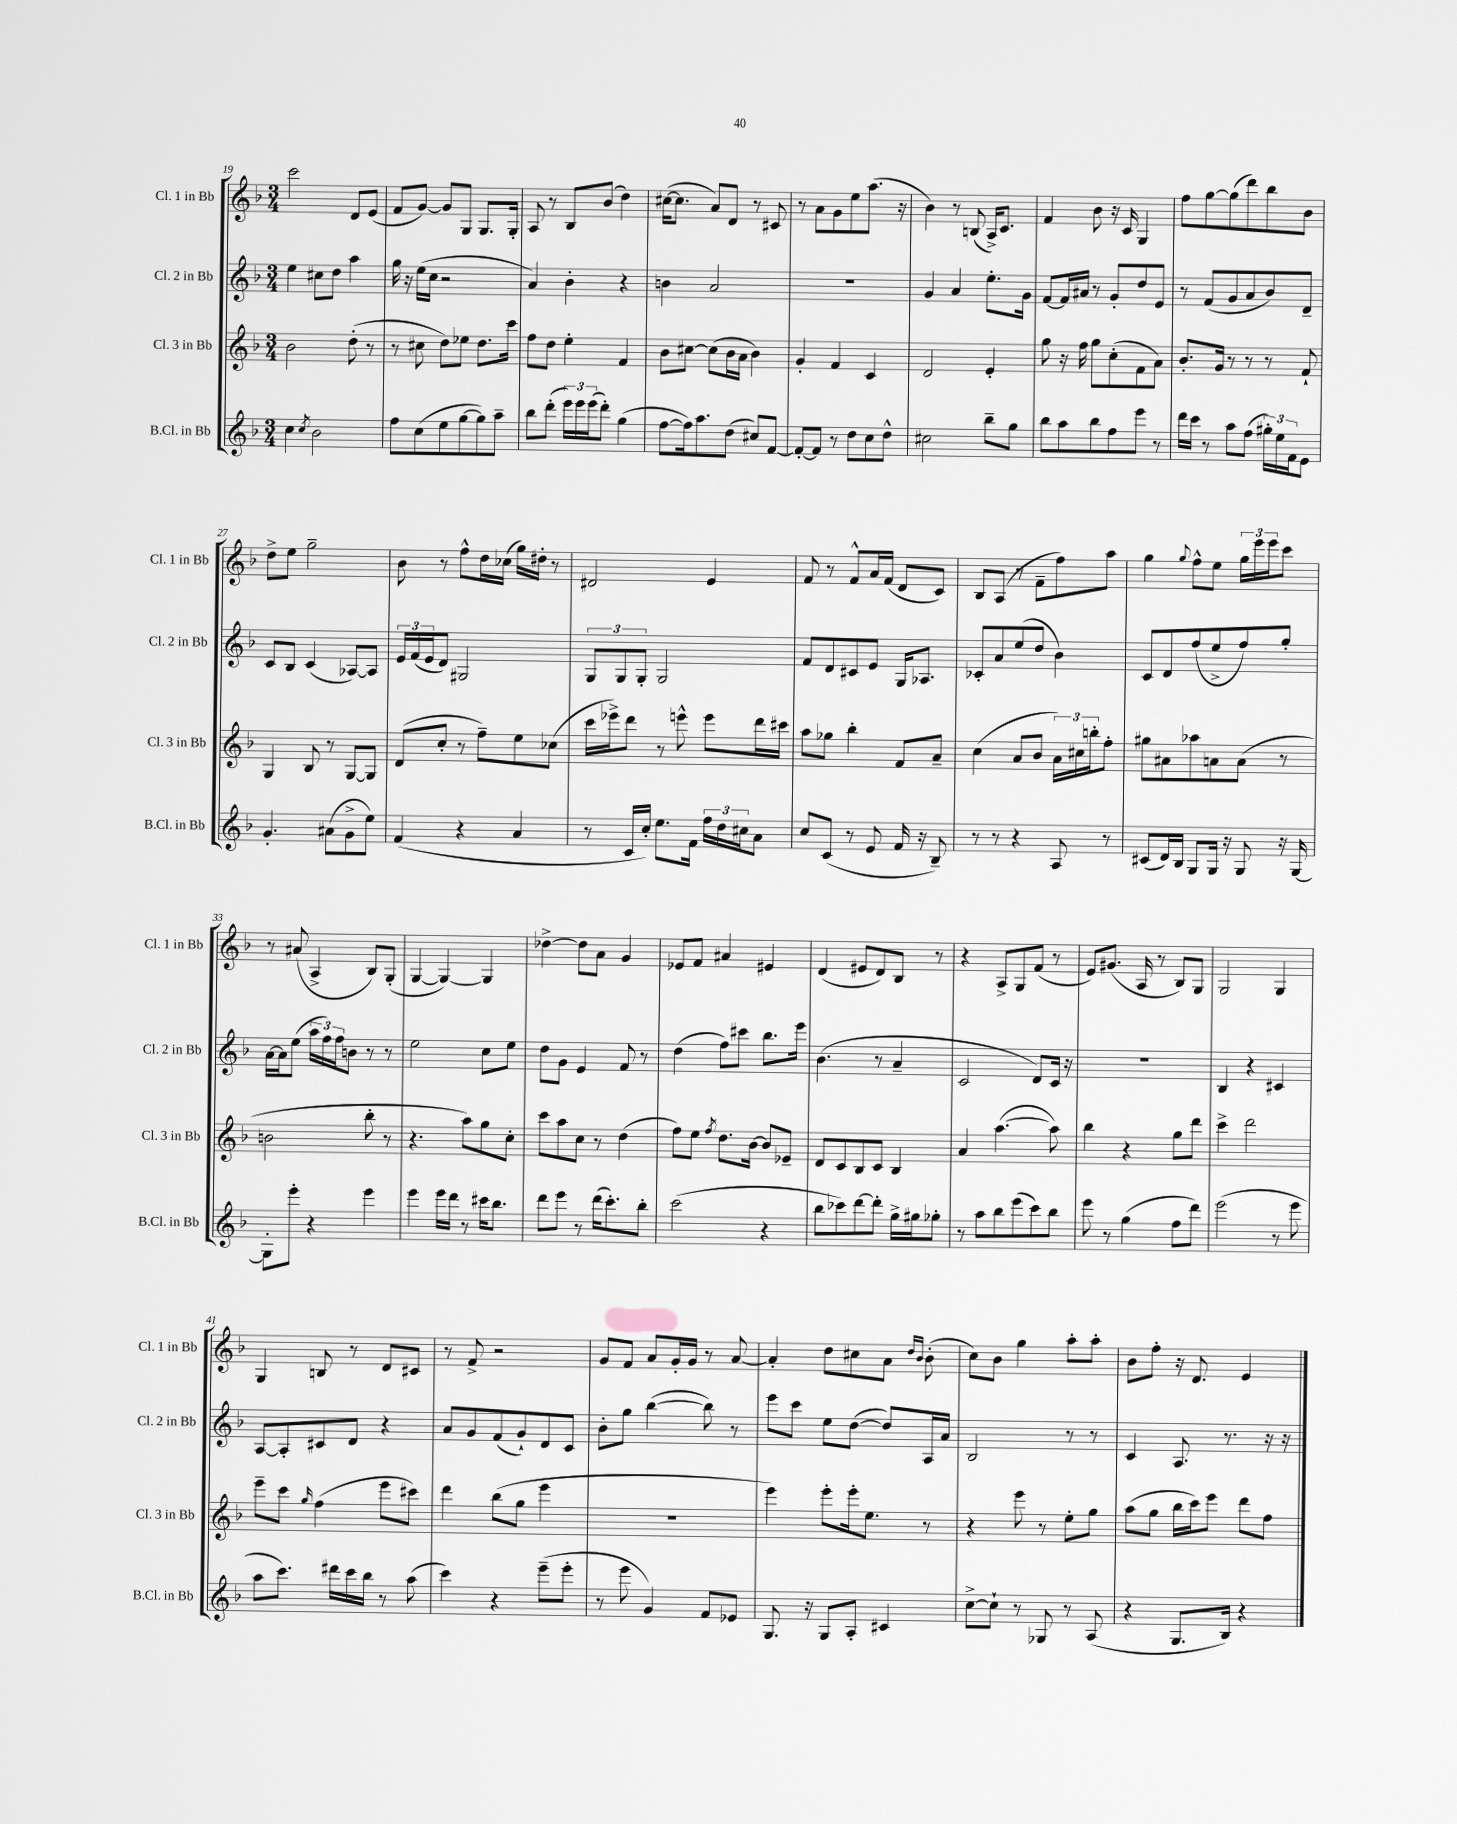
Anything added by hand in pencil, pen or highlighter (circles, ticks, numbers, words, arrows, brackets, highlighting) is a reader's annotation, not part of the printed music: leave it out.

**kern	**kern	**kern	**kern
*staff4	*staff3	*staff2	*staff1
*clefG2	*clefG2	*clefG2	*clefG2
*k[b-]	*k[b-]	*k[b-]	*k[b-]
*M3/4	*M3/4	*M3/4	*M3/4
4cc	2b-	4ee	2ccc
8qcc	.	.	.
2b-	.	8cc#	.
.	.	8dd	.
.	(8dd'	4aa	8d
.	8r	.	(8e
=	=	=	=
8ff	8r	16gg	8f
.	.	16r	.
(8cc	8cc#	(16ee	[8g)
.	.	16cc	.
8ee	8dd)	2r	8g]
[8gg	8ee-	.	8G
8gg])	8.dd	.	8.G
8aa~	.	.	.
.	16ccc	.	16G'
=	=	=	=
8bb-	8ff	4a)	8A
(8ddd'	8dd	.	8r
24eee)	4ee'	4b-'	8B-
24eee	.	.	.
(24eee	.	.	.
8ddd')	.	.	(8b-
(4gg	4f	4r	4dd)
=	=	=	=
[8ff	8b-	4b	([16cc#
.	.	.	8.cc#]
16ff])	[8cc#	.	.
8.aa	.	.	.
.	(8cc#]	2a	8a)
(8dd	16b-	.	8d
.	16a	.	.
8cc#)	4b-)	.	8r
[8f	.	.	8c#
=	=	=	=
8f'_	4g'	2.r	8r
8f]	.	.	8a
8r	4f	.	8g
8dd	.	.	8ee
8cc	4c	.	(8.aa
8dd^^	.	.	.
.	.	.	16r
=	=	=	=
2cc#	2d	4g	4b-)
.	.	4a	8r
.	.	.	(8B
8bb-~	4e'	8.ee'	16A^)
.	.	.	8.c
8gg	.	.	.
.	.	16g	.
=	=	=	=
8bb-	8gg	[8f	4f
8aa	16r	16f]	.
.	16ff	16a#	.
8bb-	8gg	8r	8b-
8ff	(8cc'	8g'	16r
.	.	.	16c
8eee	8f	8dd	4G
8r	8a)	8e	.
=	=	=	=
16ddd	8.b-'	8r	8ff
16ccc	.	.	.
8r	.	(8f	[8gg
.	16g	.	.
8aa	8r	8g	(8gg]
(8ff	8r	8a	8ddd)
24gg#')	8r	8b-)	8bb-
24ee	.	.	.
24f	.	.	.
8e	8f`	8d~	8b-
=	=	=	=
4.g'	4G	8c	8dd^
.	.	8B-	8ee
.	8B-	(4c	2gg~
(8a#	8r	.	.
8g^	[8G	[8A-)	.
8ee)	8G]	8A-]	.
=	=	=	=
(4f	(8d	24e	8b-
.	.	(24f	.
.	.	24e	.
.	8cc'	8d)	8r
4r	8r	2G#	8ff^^
.	8ff~)	.	16dd
.	.	.	(16cc-
4a	8ee	.	16gg)
.	.	.	16dd#'
.	(8cc-	.	8r
=	=	=	=
8r	16ccc	12G	2d#
.	16eee-^)	.	.
.	.	12G	.
16c	8ddd	.	.
.	.	12G'	.
16cc')	.	.	.
8.ee	8r	2G	.
.	8eee^^	.	.
16f	.	.	.
24ff	8eee	.	4e
24dd	.	.	.
24cc#	.	.	.
8a	16ddd	.	.
.	16ccc#	.	.
=	=	=	=
8cc	8aa	8f	8f
(8c	8gg-	8d	8r
8r	4bb-'	8c#	8f^^
8e	.	8e	16a
.	.	.	(16f
16f	8f	16G	8d
16r	.	8.A-	.
8B-~)	8a~	.	8c)
=	=	=	=
8r	(4cc	8c-'	8B-
8r	.	8a	(8A
4r	8a	(8ee	8r
.	8b-	8dd	8f~
8A	24a)	4b-)	8ff)
.	24cc#	.	.
.	24bb'	.	.
8r	8ff'	.	8aa
=	=	=	=
(8c#	8gg#	8c	4gg
16d)	8a#	8d	.
16B-	.	.	.
.	.	.	8qqgg
8G	8aa-	(8ff	8ff^^
16G	8a	8ee^	8ee
16r	.	.	.
8G	(8a	8ff)	24gg
.	.	.	24eee
.	.	.	24eee
16r	8r	8gg'	8ccc
[16G	.	.	.
=	=	=	=
8G']	2b	[16a	8r
.	.	16a]	.
8eee'	.	(8ee	(8a#
4r	.	24aa	4A^
.	.	24ff)	.
.	.	24ff	.
.	.	8b	.
4eee	8bb-'	8r	8B-)
.	8r	8r	(8G'
=	=	=	=
4eee	4.r	2ee	[4G
16eee	.	.	4G_)
16ddd	.	.	.
8r	8aa)	.	.
16ccc#	8gg	8cc	4G]
8.bb-	.	.	.
.	8cc'	8ee	.
=	=	=	=
8ddd	8ccc	8dd	[4dd-^
8eee	8aa	8g	.
8r	8cc	4e	8dd-]
(16ddd	8r	.	8a
8.ccc')	.	.	.
.	(4dd	8f	4g
8bb-'	.	8r	.
=	=	=	=
(2ccc	8ff)	(4dd	8e-
.	8ee	.	8f
.	8qff	.	.
.	8.dd	8ff)	4a#
.	.	8ccc#	.
.	[16b-	.	.
4r	8b-]	8.bb-	4e#
.	8e-~	.	.
.	.	16eee	.
=	=	=	=
8bb-	8d	(4.b-	(4d
8ccc-)	8c	.	.
[8ddd	8B-	.	8e#
8ddd']	8c	8r	8d)
16gg^	4B-	4a~	8B-
16gg#	.	.	.
8gg-'	.	.	8r
=	=	=	=
8r	4a	2c	4r
8aa	.	.	.
8bb-	([4.aa	.	8A^
(8eee	.	.	8G
8ccc)	.	8d)	(8f
8bb-	8aa])	16c	8r
.	.	16r	.
=	=	=	=
8eee	4bb-	2.r	8e)
8r	.	.	(8.g#
(4gg	4r	.	.
.	.	.	16A
.	.	.	8r
8ff	8gg	.	8B-)
8ddd)	8ddd	.	8G
=	=	=	=
(2eee	4ccc^	4B-	2G
.	2ddd	4r	.
8r	.	4c#	4G
8eee	.	.	.
=	=	=	=
8aa	8eee~	[8A	4G
8.ccc)	8ccc	8A']	.
.	16qqgg	.	.
.	(4ff	8c#	8B
16ddd#	.	.	.
16ccc	.	8d	8r
16bb-	.	.	.
8r	8eee	4r	8d
(8aa	8ccc#)	.	8c#
=	=	=	=
4ccc)	4ddd	8a	8r
.	.	8g	8f^
4r	(8bb-	(8f	2r
.	8gg	8g`)	.
(8eee~	4eee	8d	.
8eee'	.	8c	.
=	=	=	=
8r	2.r	8b-'	8g
8eee	.	8gg	8f
4g)	.	([4bb-	8a
.	.	.	16g'
.	.	.	16g
8f	.	8bb-])	8r
8e-	.	8r	[8a
=	=	=	=
8.G	4eee)	8eee	4a']
.	.	8ccc	.
16r	.	.	.
8G	8eee'	8ee	8dd
8A'	16eee'	([8dd	8cc#
.	8.ee	.	.
4c#	.	8dd])	8a
.	.	.	16qqdd
.	.	.	16qqb-
.	8r	16A	(8b-'
.	.	16a	.
=	=	=	=
[8cc^	4r	2B-	8cc)
8cc`]	.	.	8b-
8r	8eee	.	4gg
8G-	8r	.	.
8r	8ee'	8r	8aa'
(8A	8gg	8r	8aa'
=	=	=	=
4r	(8aa	4c	8b-
.	8gg	.	8ff'
8.G	16bb-	8.A	16r
.	16ccc)	.	8.d
.	8eee	.	.
16B-)	.	8.r	.
4r	8ddd	.	4e
.	8ff	16r	.
.	.	16r	.
==	==	==	==
*-	*-	*-	*-
